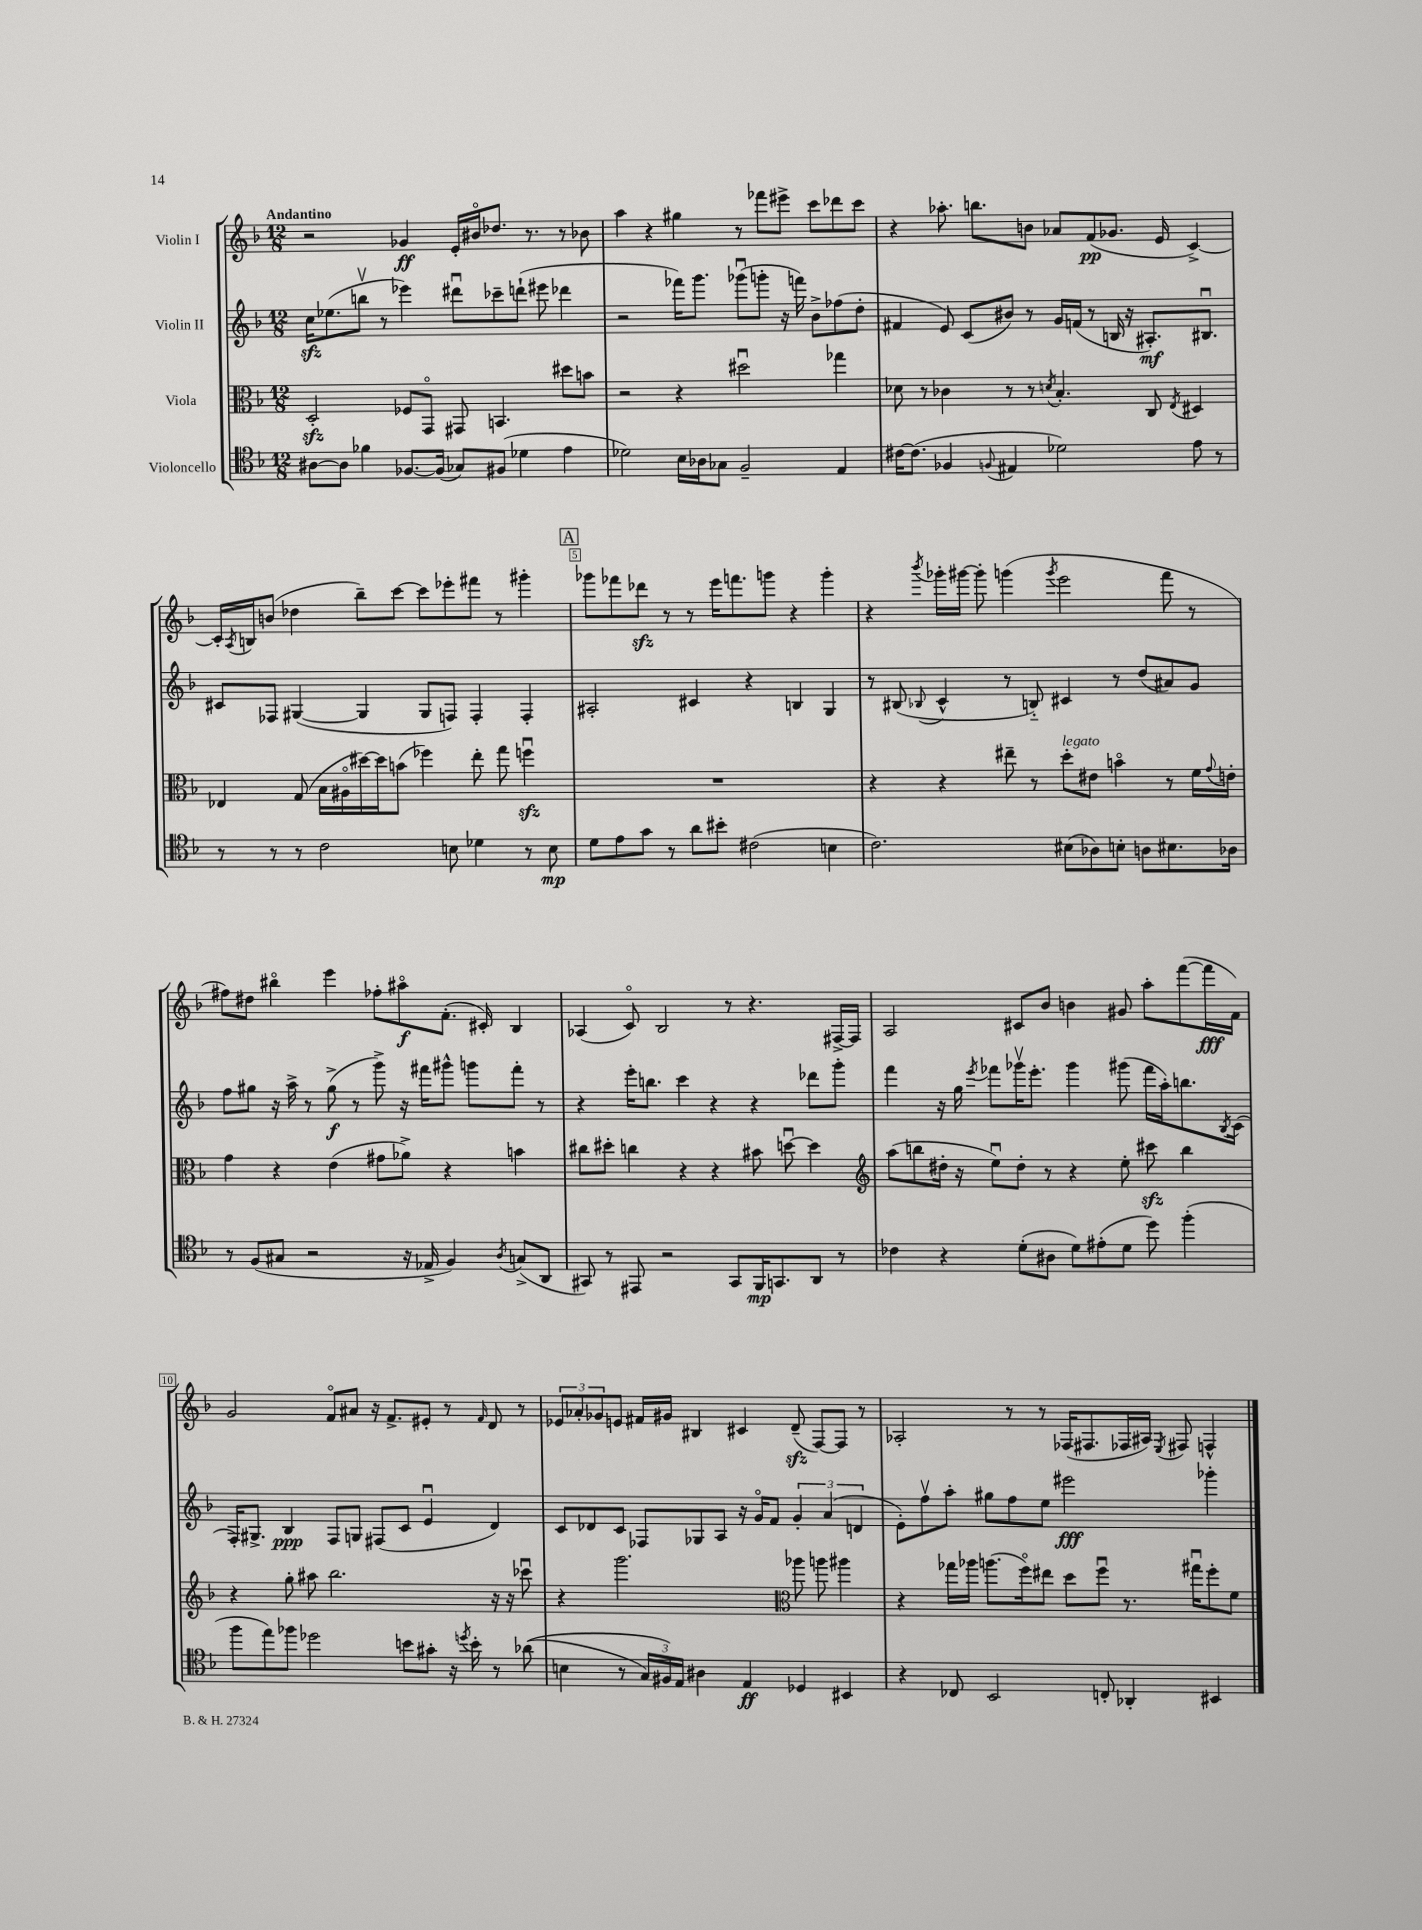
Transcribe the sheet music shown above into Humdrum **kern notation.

**kern	**dynam	**kern	**kern	**dynam	**kern	**dynam
*part4	*part4	*part3	*part2	*part2	*part1	*part1
*staff4	*staff4	*staff3	*staff2	*staff2	*staff1	*staff1
*I"Violoncello	*	*I"Viola	*I"Violin II	*	*I"Violin I	*
*clefC4	*	*clefC3	*clefG2	*	*clefG2	*
*k[b-]	*	*k[b-]	*k[b-]	*	*k[b-]	*
*M12/8	*	*M12/8	*M12/8	*	*M12/8	*
=1	=1	=1	=1	=1	=1	=1
!	!	!	!	!	!LO:TX:a:B:t=Andantino	!
[8A#X\L	.	2Dzz'/	16cczz\KL	.	2r	.
.	.	.	(8.ee-X\	.	.	.
8A#\J]	.	.	.	.	.	.
4f-X\	.	.	8bbnv\J	.	.	.
.	.	.	8r	.	.	.
[8.F-X/L	.	8F-X/L	4eee-X\)	.	4g-X/	ff
.	.	8GG/J	.	.	.	.
(16F-/Jk]	.	.	.	.	.	.
8G-X/L)	.	8GG#X/	8ddd#Xu\L	.	16e'/LL	.
.	.	.	.	.	16b#X/J	.
(8F#X/J	.	4.BBn/	8ccc-X~\	.	8.dd-X/J	.
4d-X\	.	.	(8dddn`\J	.	.	.
.	.	.	.	.	8.r	.
.	.	.	8eee#X\	.	.	.
4e\	.	8dd#X\L	4ddd-X\	.	8r	.
.	.	8bn\J	.	.	8b-X\	.
=2	=2	=2	=2	=2	=2	=2
2d-X\)	.	2r	2r	.	4aa\	.
.	.	.	.	.	4r	.
16B-\LL	.	4r	16fff-X\KL)	.	4gg#X\	.
16A-X\J	.	.	8.ggg\J	.	.	.
8G-X\J	.	.	.	.	.	.
2F~/	.	2dd#Xu\	(8ggg-Xu\L	.	8r	.
.	.	.	8gggn'\J	.	8fff-X\L	.
.	.	.	16r	.	8eee#X^\J	.
.	.	.	16fffn\)	.	.	.
.	.	.	8b-^\L	.	8ccc\L	.
4E/	.	4gg-X\	(8ff-X\	.	8ddd-X\	.
.	.	.	8dd'\J	.	8ccc\J	.
=3	=3	=3	=3	=3	=3	=3
[16c#X\KL	.	8d-X\	4f#X/	.	4r	.
(8.c#\J]	.	.	.	.	.	.
.	.	8r	.	.	.	.
4F-X/	.	4c-X\	8e/)	.	8.aa-X'\	.
.	.	.	(8c/L	.	.	.
.	.	.	.	.	8.bbn\L	.
8qqFn/	.	.	.	.	.	.
4E#X/	.	8r	8b#X/J)	.	.	.
.	.	8r	8r	.	8bn\J	.
.	.	8qdn/	.	.	.	.
2d-X\)	.	4.B-'/	16g/LL	.	8a-X/L	.
.	.	.	(16fn/JJ	.	.	.
.	.	.	8r	.	(8f/	pp
.	.	.	16Bn/	.	8.g-X/J	.
.	.	.	16r	.	.	.
.	.	8C/	8.A#X'/L)	mf	.	.
.	.	.	.	.	16e/	.
.	.	8qE/	.	.	.	.
8e\	.	4D#X/	.	.	[4c^/)	.
.	.	.	8.B#Xu/J	.	.	.
8r	.	.	.	.	.	.
!!LO:LB:g=z
=4	=4	=4	=4	=4	=4	=4
8r	.	4E-X/	8c#X/L	.	16c'/LL]	.
.	.	.	.	.	8qA/	.
.	.	.	.	.	16Bn/J	.
8r	.	.	8F-X/J	.	(8bn/J	.
8r	.	(8G/	([4G#X/	.	4dd-X\	.
2c\	.	16B-\LL	.	.	.	.
.	.	16A#X\	.	.	.	.
.	.	[16dd#X\)	4G#/]	.	8bb-~\L)	.
.	.	16dd#\J]	.	.	.	.
.	.	(8bn\J	.	.	[8ccc\J	.
.	.	4ff-X\)	8G#/L	.	8ccc\L]	.
8Bn\	.	.	8Fn/J)	.	8eee-X'\	.
4d-X\	.	8ee'\	4F'/	.	8fff#X\J	.
.	.	8gg\	.	.	8r	.
8r	.	4ffnzzu\	4F'/	.	4ggg#X'\	.
8B\	mp	.	.	.	.	.
!!LO:REH:place=s1:t=A
=5	=5	=5	=5	=5	=5	=5
8d\L	.	1.r	2A#X'/	.	8ggg-X\L	.
8e\	.	.	.	.	8fff-X\	.
8g\J	.	.	.	.	8ddd-Xzz\J	.
8r	.	.	.	.	8r	.
8a\L	.	.	4c#X/	.	8r	.
8b#X'\J	.	.	.	.	16eee\KL	.
.	.	.	.	.	8.fffn\	.
(2c#X\	.	.	4r	.	.	.
.	.	.	.	.	8gggn\J	.
.	.	.	4Bn/	.	4r	.
4Bn\	.	.	4G/	.	4ggg'\	.
=6	=6	=6	=6	=6	=6	=6
2.c\)	.	4r	8r	.	4r	.
.	.	.	(8B#X/	.	.	.
.	.	.	8qqB-X/	.	8qbbb-/	.
.	.	4r	4c^^/	.	16ggg-X'\LL	.
.	.	.	.	.	[16ggg#X\JJ	.
.	.	.	.	.	8ggg#'\]	.
.	.	8ee#X~\	8r	.	(4gggn\	.
.	.	8r	8Bn/)	.	.	.
.	.	.	.	.	8qggg/	.
!	!	!LO:TX:a:i:t=legato	!	!	!	!
(8B#X\L	.	8dd'\L	4c#X/	.	2eee\	.
8A-X\)	.	8e#X\J	.	.	.	.
8Bn'\J	.	4bn\	8r	.	.	.
8An\L	.	.	(8dd/L	.	.	.
8.B#X\	.	8r	8a#X/)	.	8fff\	.
.	.	16f\LL	8g/J	.	8r	.
.	.	8qqg/	.	.	.	.
16A-X\Jk	.	16en'\JJ	.	.	.	.
!!LO:LB:g=z
=7	=7	=7	=7	=7	=7	=7
8r	.	4g\	8ff\L	.	8ff#X\L)	.
(8F/L	.	.	8gg#X\J	.	8dd#X\J	.
8G#X/J	.	4r	16r	.	4bb#X\	.
.	.	.	16aa^\	.	.	.
2r	.	.	8r	.	.	.
.	.	(4e\	(8gg#^\	f	4eee\	.
.	.	.	8r	.	.	.
.	.	8g#X\L	8ggg^\)	.	8ff-X'\L	.
16r	.	8a-X^\J)	16r	.	8aa#X\	f
16E-X^/	.	.	16fff#X\KL	.	.	.
4F/)	.	4r	8ggg#X^^\J	.	(8.f'\J	.
.	.	.	8gggn\L	.	.	.
.	.	.	.	.	16c#X'/)	.
8qA/	.	.	.	.	.	.
(8Gn^/L	.	4bn\	8fff#'\J	.	4B-/	.
8AA/J	.	.	8r	.	.	.
=8	=8	=8	=8	=8	=8	=8
8GG#X/)	.	8cc#X\L	4r	.	(4A-X/	.
8r	.	8dd#X'\J	.	.	.	.
8EE#X/	.	4ccn\	16eee'\KL	.	8c/)	.
.	.	.	8.bbn\J	.	.	.
2r	.	.	.	.	2B-/	.
.	.	4r	4ccc\	.	.	.
.	.	4r	4r	.	.	.
8GG#/L	.	.	.	.	8r	.
16FF/K	mp	8b#X\	4r	.	4.r	.
8.GGn/	.	.	.	.	.	.
.	.	[8ddnu\	.	.	.	.
8AA/J	.	4dd\]	8ddd-X\L	.	.	.
8r	.	.	8ggg'\J	.	[16F#X^/LL	.
.	.	.	.	.	16F#/JJ]	.
=9	=9	=9	=9	=9	=9	=9
*	*	*clefG2	*	*	*	*
4c-X\	.	(8aa\L	4fff\	.	2A/	.
.	.	8bbn\	.	.	.	.
4r	.	16dd#X'\Jk	16r	.	.	.
.	.	16r	16gg\	.	.	.
.	.	.	8qeee/	.	.	.
.	.	8eeu\L)	8fff-X\L	.	.	.
(8d'\L	.	8dd#'\J	16ggg-Xv\K	.	8c#X/L	.
.	.	.	8.eee'\J	.	.	.
8A#X\J	.	8r	.	.	8b-/J	.
8d\L)	.	4r	4ggg-\	.	4bn\	.
(8e#X'\	.	.	.	.	.	.
8d\J	.	8ee'\	(8ggg#X\	.	8g#X/	.
8dd\)	.	8ccc#Xzz\	16fff-\LL	.	8aa'\L	.
.	.	.	16aa'\J)	.	.	.
(4ff'\	.	4bb\	8.bbn\	.	([8fff\	.
.	.	.	.	.	16fff\L]	fff
.	.	.	8qB-/	.	.	.
.	.	.	(16c\Jk	.	16f\JJ)	.
!!LO:LB:g=z
=10	=10	=10	=10	=10	=10	=10
8ff\L	.	4r	16F'/KL)	.	2g/	.
.	.	.	8.G#X^/J	.	.	.
8ee\)	.	.	.	.	.	.
8ff-X\J	.	8gg'\	4B-/	ppp	.	.
2dd-X\	.	8aa#X\	.	.	.	.
.	.	2.bb-\	8F/L	.	8f/L	.
.	.	.	8Gn/J	.	8a#X/J	.
.	.	.	(8F#X/L	.	16r	.
.	.	.	.	.	8.f^/L	.
8bn\L	.	.	8c/J	.	.	.
8g#X'\J	.	.	4eu/	.	8e#X'/J	.
16r	.	.	.	.	8r	.
8qddn/	.	.	.	.	.	.
16b'\	.	.	.	.	.	.
.	.	.	.	.	16qqf/	.
8r	.	16r	4d/)	.	8d/	.
.	.	16r	.	.	.	.
((8a-X\	.	8ccc-Xu\	.	.	8r	.
=11	=11	=11	=11	=11	=11	=11
4Bn\	.	4r	8c/L	.	12e-X/L	.
.	.	.	.	.	12a-X'/	.
.	.	.	8d-X/	.	.	.
.	.	.	.	.	12g-X/	.
8r	.	2.ggg\	8c/J	.	8en/J	.
24G/LL)	.	.	8F-X/L	.	16f#X/LL	.
24F#X/)	.	.	.	.	.	.
.	.	.	.	.	16g#X/JJ	.
24E/JJ	.	.	.	.	.	.
4A#X\	.	.	8G-X/	.	4B#X/	.
.	.	.	8A/J	.	.	.
4E/	ff	.	16r	.	4c#X/	.
.	.	.	16g/KL	.	.	.
.	.	.	8f/J	.	.	.
*	*	*clefC3	*	*	*	*
4D-X/	.	8aa-X\	6g'/	.	(8dzz~/	.
.	.	8aan\	.	.	[8F/L)	.
.	.	.	(6a/	.	.	.
4BB#X/	.	4aa#X\	.	.	8F/J]	.
.	.	.	6dn/	.	.	.
.	.	.	.	.	8r	.
=12	=12	=12	=12	=12	=12	=12
4r	.	4r	8e'\L)	.	2A-X'/	.
.	.	.	8ffv\	.	.	.
8C-X/	.	16gg-X\LL	8aa'\J	.	.	.
.	.	16aa-X\JJ	.	.	.	.
2BB-/	.	(8.aan\L	8gg#X\L	.	.	.
.	.	.	8ff\	.	8r	.
.	.	16ff\k)	.	.	.	.
.	.	8ee#X\J	8ee\J	.	8r	.
.	.	8dd\L	2eee#X\	fff	(16F-X/KL	.
.	.	.	.	.	8.F#X/	.
8Cn'/	.	8ffu\J	.	.	.	.
4AA-X'/	.	8.r	.	.	16F-X/L	.
.	.	.	.	.	16A#X/JJ)	.
.	.	.	.	.	8qE/	.
.	.	.	.	.	8F#X/	.
.	.	16gg#Xu\KL	.	.	.	.
4BB#X/	.	8ff'\	4ggg-X'\	.	4Fn^^/	.
.	.	8f\J	.	.	.	.
==	==	==	==	==	==	==
*-	*-	*-	*-	*-	*-	*-
